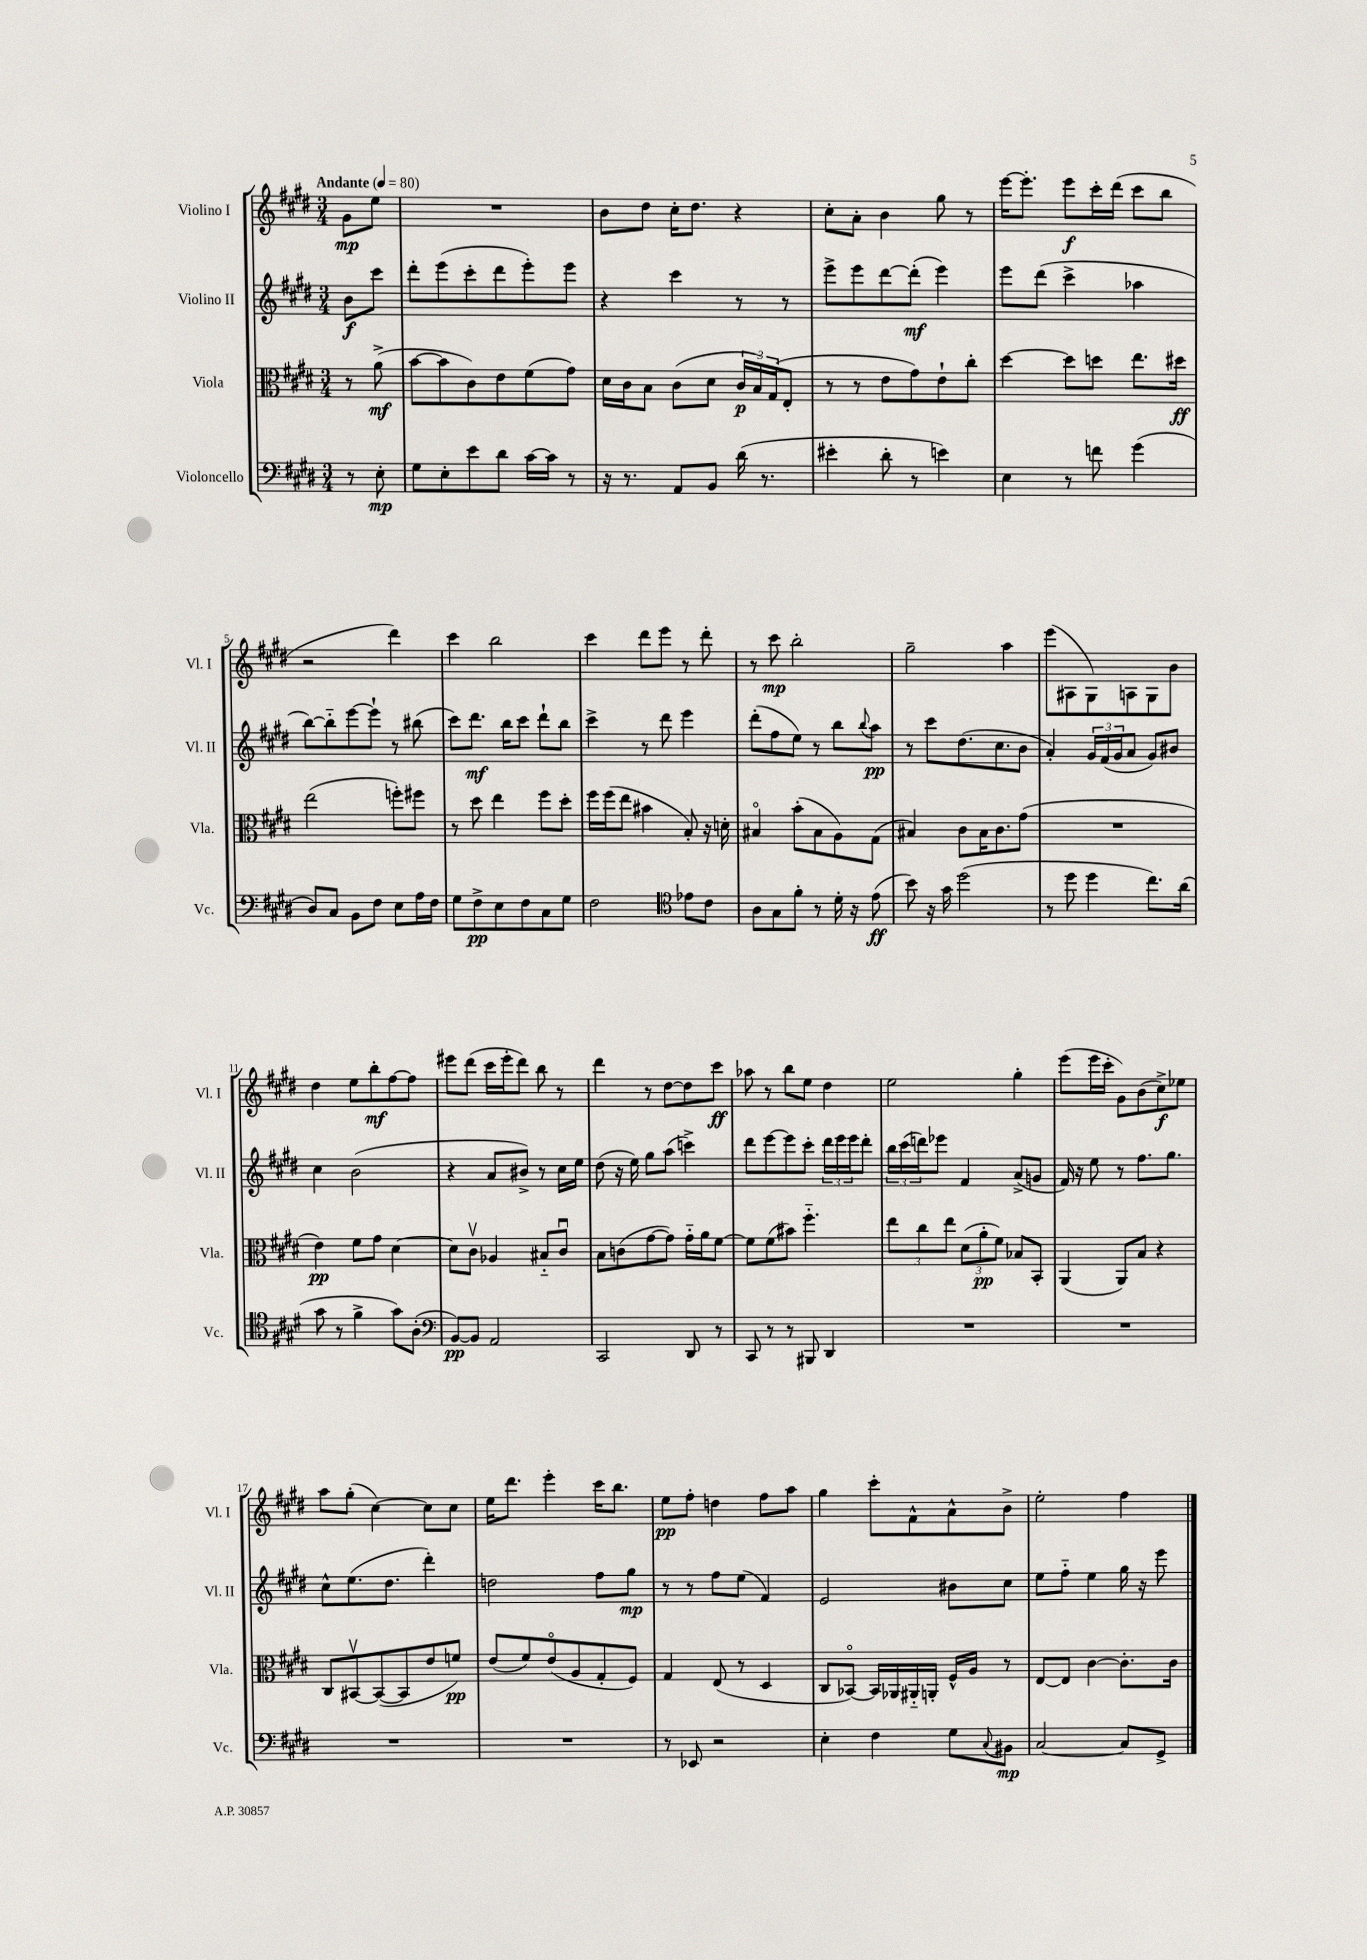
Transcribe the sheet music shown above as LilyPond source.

<<
\new StaffGroup <<
\new Staff = "s0" \with { instrumentName = "Violino I" shortInstrumentName = "Vl. I" } {
    \clef treble \key e \major \numericTimeSignature \time 3/4 \partial 4 \tempo "Andante" 4 = 80
    gis'8\mp e''8 |
    R2. |
    b'8 dis''8 cis''16-. dis''8. r4 |
    cis''8-. a'8-. b'4 gis''8 r8 |
    e'''16~ e'''8.-. e'''8\f cis'''16-. dis'''16( cis'''8 b''8 |
    r2 dis'''4) |
    cis'''4 b''2 |
    cis'''4 dis'''8 e'''8 r8 dis'''8-. |
    r8 cis'''8\mp b''2-. |
    gis''2-- a''4 |
    e'''8( ais8 gis8) a8 gis8 b'8 |
    dis''4 e''8 b''8-.\mf fis''8~ fis''8 |
    eis'''8 dis'''8( cis'''16 eis'''16-. dis'''8) b''8 r8 |
    dis'''4 r8 dis''8~ dis''8 cis'''8\ff |
    aes''8 r8 b''8 e''8 dis''4 |
    e''2 gis''4-. |
    e'''8( e'''16 cis'''16-. gis'8) b'8( cis''8->\f) ees''8 |
    a''8 gis''8-.( cis''4~) cis''8 cis''8 |
    e''16 dis'''8. e'''4-. cis'''16 b''8. |
    e''8\pp fis''8-. d''4 fis''8 a''8 |
    gis''4 cis'''8-. fis'8-^ a'8-^ b'8-> |
    e''2-. fis''4 \bar "|." |
}
\new Staff = "s1" \with { instrumentName = "Violino II" shortInstrumentName = "Vl. II" } {
    \clef treble \key e \major \numericTimeSignature \time 3/4 \partial 4
    b'8\f cis'''8 |
    dis'''8-. e'''8( cis'''8-. dis'''8 e'''8-.) e'''8 |
    r4 cis'''4 r8 r8 |
    e'''8-> e'''8 dis'''8~ dis'''8-.\mf( e'''4) |
    e'''8 dis'''8( cis'''4-> aes''4 |
    b''8~) b''8-_ e'''8~ e'''8-! r8 bis''8( |
    cis'''8) dis'''8.\mf b''16 cis'''8 dis'''8-! b''8 |
    cis'''4-> r8 dis'''8 e'''4 |
    dis'''8-.( fis''8 e''8) r8 b''8 \appoggiatura { b''8 } a''8\pp |
    r8 cis'''8 dis''8.( cis''8. b'8 |
    a'4-.) \tuplet 3/2 { gis'16 fis'16( gis'16 } a'8 gis'8) bis'8 |
    cis''4 b'2( |
    r4 a'8 bis'8->) r8 cis''16 e''16 |
    dis''8( r16 e''16) gis''8 a''8( c'''4->) |
    dis'''8 e'''8~ e'''8 cis'''8-. \tuplet 3/2 { dis'''16 e'''16 e'''16 } dis'''8-. |
    \tuplet 3/2 { b''16 cis'''16( d'''16) } ees'''8 fis'4 a'8->( g'8 |
    fis'16) r16 e''8 r8 fis''8. gis''8. |
    cis''8-^ e''8.( dis''8. dis'''4-.) |
    d''2 fis''8 gis''8\mp |
    r8 r8 fis''8 e''8( fis'4) |
    e'2 bis'8 cis''8 |
    e''8 fis''8-_ e''4 gis''16 r16 e'''8 \bar "|." |
}
\new Staff = "s2" \with { instrumentName = "Viola" shortInstrumentName = "Vla." } {
    \clef alto \key e \major \numericTimeSignature \time 3/4 \partial 4
    r8 a'8->\mf( |
    b'8~ b'8 cis'8) e'8 fis'8( gis'8) |
    dis'16 cis'16 b8 cis'8( dis'8 \tuplet 3/2 { cis'16\p b16) gis16( } e8-. |
    r8 r8 e'8 gis'8) e'8-! cis''8-. |
    dis''4~ dis''8 d''8 e''8. dis''16\ff |
    e''2( f''8-.) fis''8 |
    r8 dis''8 e''4 fis''8 dis''8-. |
    fis''16 fis''16( e''8 bis'4 b8-.) r16 d'16-. |
    bis4\flageolet b'8-.( bis8 a8) gis8( |
    bis4) cis'8 bis16 cis'8. gis'8( |
    R2. |
    e'4\pp) fis'8 gis'8 dis'4~ |
    dis'8 cis'8\upbow aes4 bis8-_ cis'8\downbow |
    b8 c'8( gis'8~ gis'8) gis'16-_ a'16 fis'8~ |
    fis'8 fis'8( bis'8) fis''4.-_ |
    \tuplet 3/2 { e''8 cis''8 e''8 } \tuplet 3/2 { dis'8( a'8-.\pp fis'8) } bes8 b,8-. |
    a,4( a,8) b8 r4 |
    cis8 bis,8~\upbow bis,8~( bis,8 e'8 f'8\pp) |
    e'8( fis'8) e'8\flageolet( a8 gis8-. fis8) |
    gis4 e8( r8 dis4 |
    cis8 bes,8~\flageolet) bes,16 aes,16 ais,16-_ a,16-. fis16-^ a16 r8 |
    e8~ e8 cis'4~ cis'8.-. cis'16 \bar "|." |
}
\new Staff = "s3" \with { instrumentName = "Violoncello" shortInstrumentName = "Vc." } {
    \clef bass \key e \major \numericTimeSignature \time 3/4 \partial 4
    r8 e8-.\mp |
    gis8 e8-. e'8 dis'8 cis'16~ cis'16 r8 |
    r16 r8. a,8 b,8 dis'16( r8. |
    eis'4-. dis'8-. r8 e'4) |
    e4 r8 f'8 gis'4( |
    dis8) cis8 b,8 fis8 e8 a16 fis16 |
    gis8 fis8->\pp e8 fis8 cis8 gis8 |
    fis2 \clef tenor ees'8 cis'8 |
    a8 gis8 fis'8-. r8 dis'16-. r16 e'8\ff( |
    b'8) r16 gis'16 dis''2( |
    r8 dis''8 dis''4 cis''8.) a'16( |
    gis'8 r8 fis'4-> gis'8) a8-.( |
    \clef bass b,8~\pp) b,8 a,2 |
    cis,2 dis,8 r8 |
    cis,8 r8 r8 bis,,8 dis,4 |
    R2. |
    R2. |
    R2. |
    R2. |
    r8 ees,8 r2 |
    e4-. fis4 gis8 \appoggiatura { cis8 } bis,8\mp |
    cis2~ cis8 gis,8-> \bar "|." |
}
>>
>>
